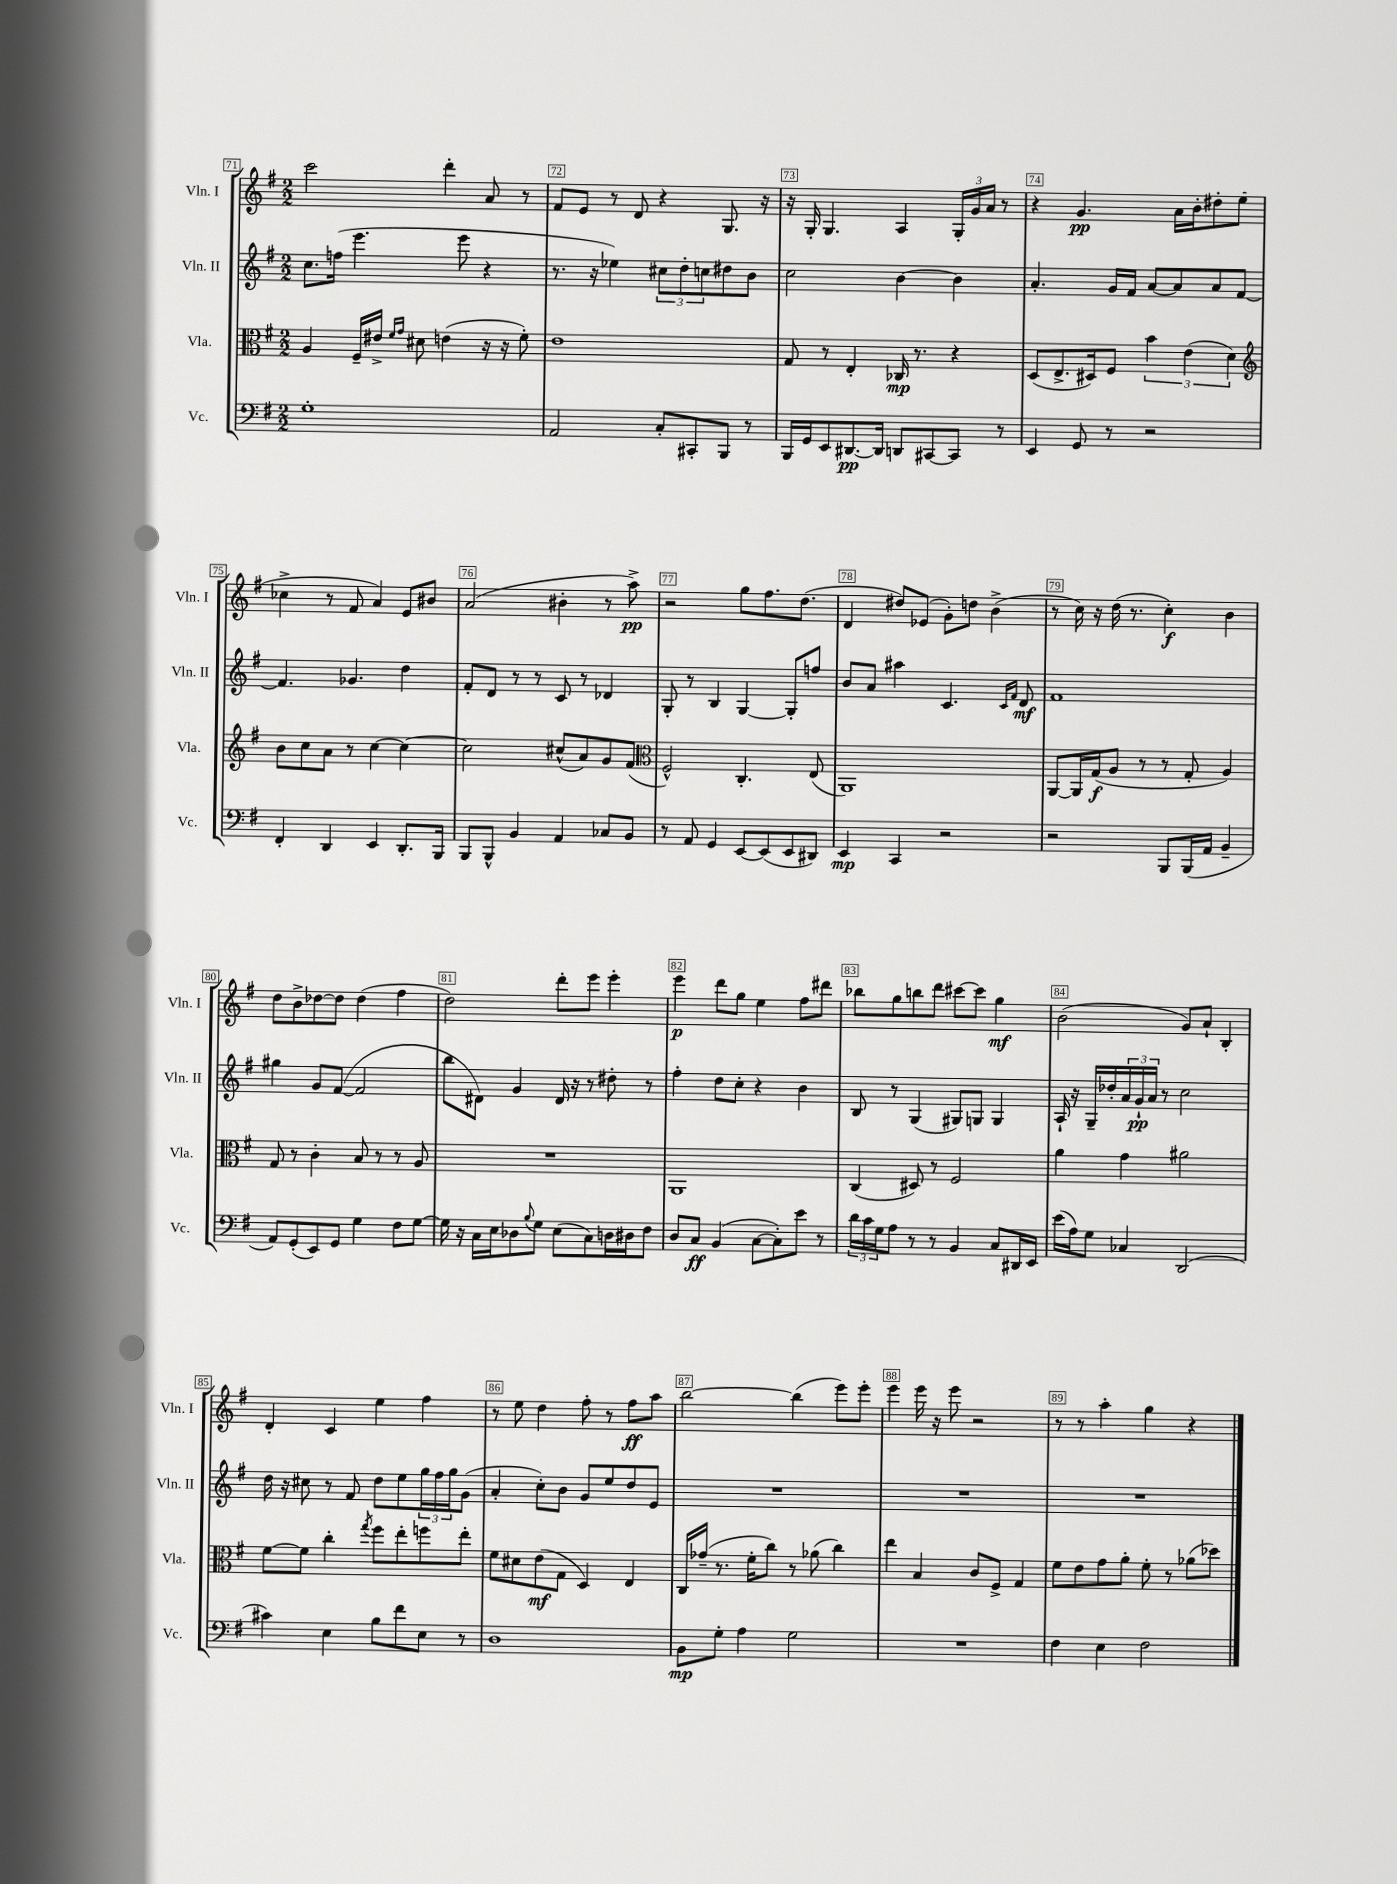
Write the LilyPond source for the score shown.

<<
\new StaffGroup <<
\new Staff = "s0" \with { instrumentName = "Vln. I" shortInstrumentName = "Vln. I" } {
    \clef treble \key g \major \numericTimeSignature \time 2/2
    c'''2 d'''4-. a'8 r8 |
    fis'8 e'8 r8 d'8 r4 g8. r16 |
    r16 g16-. g4. a4 \tuplet 3/2 { g16-. g'16 a'16 } r8 |
    r4 g'4.\pp a'16 b'16-. dis''8-. e''8( |
    ces''4-> r8 fis'8 a'4) e'8 bis'8 |
    a'2( bis'4-. r8 a''8->\pp) |
    r2 g''8 fis''8. d''8.( |
    d'4 dis''8) ees'8( g'8-.) d''8 b'4->( |
    r8 c''16) r16 d''16( r8. c''4-.\f) b'4 |
    d''8 b'8-> des''8~ des''8 des''4( fis''4 |
    d''2) d'''8-. e'''8 e'''4-. |
    e'''4\p d'''8 g''8 e''4 fis''8 dis'''8 |
    bes''8 g''8 b''8 d'''8 cis'''8~ cis'''8 g''4\mf |
    b'2( g'8) a'8-! b4-. |
    d'4-. c'4 e''4 fis''4 |
    r8 e''8 d''4 fis''8-. r8 fis''8\ff a''8 |
    b''2~ b''4( e'''8) e'''8-. |
    e'''4 e'''16 r16 e'''8 r2 |
    r8 r8 a''4-. g''4 r4 \bar "|." |
}
\new Staff = "s1" \with { instrumentName = "Vln. II" shortInstrumentName = "Vln. II" } {
    \clef treble \key g \major \numericTimeSignature \time 2/2
    c''8. f''16( e'''4. e'''8 r4 |
    r8. r16 ees''4) \tuplet 3/2 { cis''8 d''8-. c''8 } dis''8 b'8 |
    c''2 b'4~ b'4 |
    a'4.-. g'16 fis'16 a'8~ a'8 a'8 fis'8~ |
    fis'4. ges'4. d''4 |
    fis'8-. d'8 r8 r8 c'8 r8 des'4 |
    g8-. r8 b4 g4~ g8-. f''8 |
    b'8 a'8 ais''4 c'4. \grace { c'16 fis'16 } d'8\mf |
    fis'1 |
    gis''4 g'8 fis'8~( fis'2 |
    b''8 dis'8) g'4 dis'16 r16 r8 dis''8-. r8 |
    fis''4-. d''8 c''8-. r4 b'4 |
    b8 r8 g4( gis8) g8 g4 |
    a16-! r16 g16-- des''16-. \tuplet 3/2 { a'16 g'16-!\pp a'16 } r8 c''2 |
    d''16 r16 cis''8 r8 fis'8 d''8 e''8 \tuplet 3/2 { g''16 fis''16 g''16 } g'8( |
    a'4-. c''8-.) b'8 g'8 e''8 d''8 e'8 |
    R1 |
    R1 |
    R1 \bar "|." |
}
\new Staff = "s2" \with { instrumentName = "Vla." shortInstrumentName = "Vla." } {
    \clef alto \key g \major \numericTimeSignature \time 2/2
    a4 fis16-- eis'16-> \grace { fis'16 g'16 } dis'8 e'4( r16 r16 fis'8-.) |
    e'1 |
    g8 r8 e4-. ces16\mp r8. r4 |
    d8( e8.-> dis16) fis8 \tuplet 3/2 { b'4 e'4( d'4) } |
    \clef treble b'8 c''8 a'8 r8 c''4~ c''4~ |
    c''2 cis''8-^( a'8) g'8 fis'8( |
    \clef alto fis2-^) c4.-. e8( |
    a,1) |
    a,8~ a,16 g16\f( a8 r8 r8 g8-. a4) |
    g8 r8 c'4-. b8 r8 r8 a8 |
    R1 |
    a,1 |
    c4( dis8) r8 fis2 |
    a'4 g'4 ais'2 |
    fis'8~ fis'8 c''4-. \acciaccatura { g''8 } fis''8 e''8-. f''8 e''8-. |
    fis'8 dis'8 e'8\mf( g8 d4) e4 |
    c16 ges'16--( r8. fis'16-. c''8) r8 aes'8( c''4) |
    e''4 b4 c'8 fis8-> g4 |
    fis'8 e'8 g'8 a'8-. fis'8-. r8 aes'8( des''8) \bar "|." |
}
\new Staff = "s3" \with { instrumentName = "Vc." shortInstrumentName = "Vc." } {
    \clef bass \key g \major \numericTimeSignature \time 2/2
    g1-. |
    a,2 c8-. cis,8-. b,,8 r8 |
    b,,16 g,16 e,8 dis,8.~\pp dis,16 d,8 cis,8~ cis,8 r8 |
    e,4 g,8 r8 r2 |
    fis,4-. d,4 e,4 d,8.-. b,,16 |
    b,,8 b,,8-^ b,4 a,4 ces8 b,8 |
    r8 a,8 g,4 e,8~ e,8( e,8 dis,8) |
    e,4\mp c,4 r2 |
    r2 b,,8 b,,16( a,16 b,4-- |
    a,8) g,8-.( e,8) g,8 g4 fis8 g8~ |
    g16 r16 c16 e16 des8 \appoggiatura { b8 } g8 e8( c8) d16 dis16 fis8 |
    d8 c8\ff b,4( c8~ c8-.) e'8 r8 |
    \tuplet 3/2 { d'16 c'16 g16 } a8 r8 r8 b,4 c8 dis,16 e,16 |
    e'16( a16) g8 ces4 d,2( |
    cis'4) e4 b8 fis'8 e8 r8 |
    d1 |
    b,8\mp g8-. a4 g2 |
    R1 |
    fis4 e4 fis2 \bar "|." |
}
>>
>>
\layout { \context { \Score currentBarNumber = #71 \override BarNumber.break-visibility = ##(#f #t #t) barNumberVisibility = #all-bar-numbers-visible \override BarNumber.stencil = #(make-stencil-boxer 0.1 0.3 ly:text-interface::print) } }
